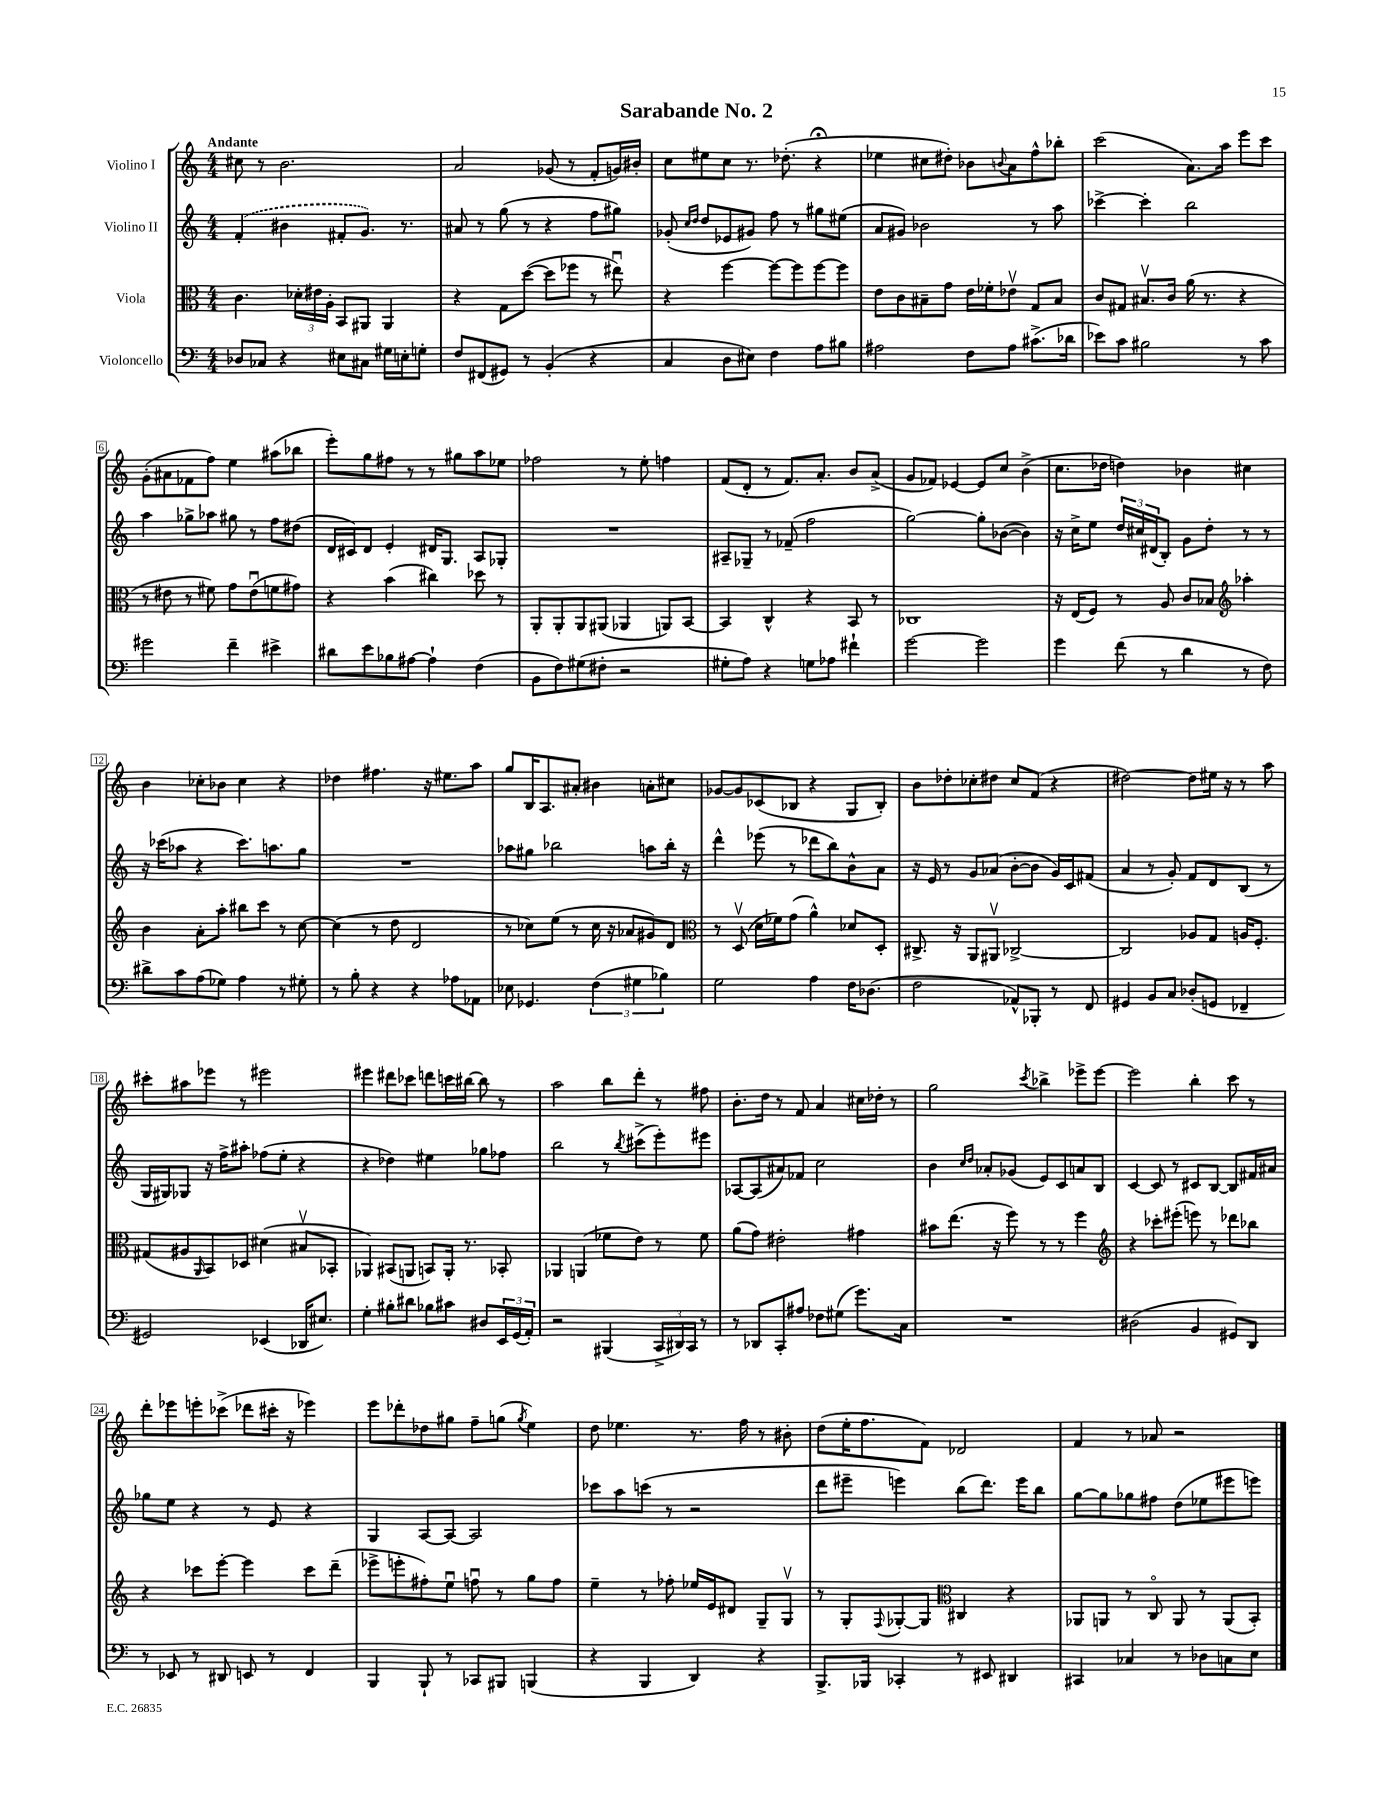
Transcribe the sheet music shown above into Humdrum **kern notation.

**kern	**kern	**kern	**kern
*staff4	*staff3	*staff2	*staff1
*clefF4	*clefC3	*clefG2	*clefG2
*k[]	*k[]	*k[]	*k[]
*M4/4	*M4/4	*M4/4	*M4/4
8D-	4.c	(4f'	8cc#
8C-	.	.	8r
4r	.	4b#	2.b
.	24d-'	.	.
.	24e#	.	.
.	24A'	.	.
8E#	8BB	8f#'	.
8C#	8AA#	8.g)	.
16G#	4AA#	.	.
16E'	.	8.r	.
8G'	.	.	.
=	=	=	=
8F	4r	8a#	2a
(8FF#	.	8r	.
8GG#)	8G	(8gg	.
8r	([8dd	8r	.
(4BB'	8dd]	4r	(8g-
.	8ff-	.	8r
4r	8r	8ff	8f'
.	8ee#u)	8gg#)	16g)
.	.	.	16b#'
=	=	=	=
4C	4r	(8g-'	8cc
.	.	16qqcc	.
.	.	16qqdd	.
.	.	8dd	8ee#
8D	[4ff	8e-	8cc
8E#)	.	8g#)	8.r
4F	8ff_	8ff	.
.	.	.	(8.dd-'
.	8ff]	8r	.
8A	[8ff	8gg#	4r;
8B#	8ff]	(8ee#	.
=	=	=	=
2A#	8e	8a	4ee-
.	8c	8g#)	.
.	8B#~	2b-	8cc#
.	8g	.	8dd#')
8F	16e	.	8b-
.	16f-'	.	.
.	.	.	8qqb
8A#	8e-v	.	8a
(8.c#^	8G	8r	8ff^^
.	8B#	8aa	8bb-'
16d-	.	.	.
=	=	=	=
8e-)	8c	[4ccc-^	(2ccc
8c	8G#	.	.
2B#	8.B#v	4ccc-']	.
.	16c	.	.
.	(16a	2bb	8.a)
.	8.r	.	.
.	.	.	16aa
8r	4r	.	8eee
8c	.	.	8ccc
=	=	=	=
2g#	8r	4aa	(8g'
.	8e#	.	8a#
.	8r	8gg-^	8f-
.	8f#)	8aa-	8ff)
4f~	8g	8gg#	4ee
.	(8e#u	8r	.
4e#^	8f	8ff	(8aa#
.	8g#)	(8dd#	8bb-
=	=	=	=
8d#	4r	16d	8eee')
.	.	16c#)	.
8e	.	8d	8gg
8B-	(4b	4e'	8ff#
[8A#	.	.	8r
4A#`]	4cc#)	16d#	8r
.	.	8.G	.
.	.	.	8gg#
(4F	8dd-	8A	8aa
.	8r	8G-'	8ee-
=	=	=	=
8BB	8AA'	1r	2ff-
8F)	8AA'	.	.
(8G#	8AA	.	.
8F#'	(8AA#	.	.
2r	4AA-	.	8r
.	.	.	8ee'
.	8AA)	.	4ff
.	[8BB	.	.
=	=	=	=
8G#'	4BB]	8A#~	(8f
8A)	.	8G-~	8d'
4r	4C^^	8r	8r
.	.	(8f-~	8.f)
8G	4r	2ff	.
.	.	.	8.a'
8A-	.	.	.
4f#`	8BB	.	8b
.	8r	.	(8a^
=	=	=	=
[2g	1C-	[2gg)	8g
.	.	.	8f-)
.	.	.	[4e-
2g]	.	8gg']	8e-]
.	.	([8b-	8cc
.	.	4b-])	(4b^
=	=	=	=
4g	16r	16r	8.cc
.	(16E	16cc^	.
.	8F)	8ee	.
.	.	.	16dd-
(8f	8r	24dd	4dd)
.	.	24cc#	.
.	.	(24d#	.
8r	8A	8B')	.
4d	8c	8g	4b-
.	8B-	8dd'	.
*	*clefG2	*	*
8r	4aa-'	8r	4cc#
8F)	.	8r	.
=	=	=	=
8d#^	4b	16r	4b
.	.	(16ccc-	.
8c	.	8aa-	.
(8A	8a'	4r	8cc-'
8G-)	8aa'	.	8b-
4A	8bb#	8.ccc-)	4cc-
.	8ccc	.	.
.	.	8.aa	.
8r	8r	.	4r
8G#'	[8cc	8gg	.
=	=	=	=
8r	(4cc]	1r	4dd-
8B'	.	.	.
4r	8r	.	4.ff#
.	8dd	.	.
4r	2d	.	.
.	.	.	16r
.	.	.	8.ee#
8A-	.	.	.
8AA-	.	.	8aa
=	=	=	=
8E-	8r	8aa-	8gg
4.GG-	8cc-)	8gg#	16B
.	.	.	8.A
.	(8ee	2bb-	.
.	8r	.	8a#'
(6F	16cc-	.	4b#
.	16r	.	.
.	8a-	.	.
6G#	.	.	.
.	8g#)	8aa	8a'
6B-)	.	.	.
.	8d	16bb-'	8cc#
.	.	16r	.
=	=	=	=
*	*clefC3	*	*
2G	8r	4ddd^^	[8g-
.	(8Dv	.	8g-]
.	16d	(8eee-	(8c-
.	16f-)	.	.
.	(8g	8r	8B-
4A	4a^^)	8ddd-	4r
.	.	8bb)	.
16F	8d-	8b^^	8G
(8.D-	.	.	.
.	8D'	8a	8B-')
=	=	=	=
2F	8.C#^	16r	8b
.	.	16e	.
.	.	8r	8dd-'
.	16r	.	.
.	8AA	8g	8cc-'
.	8AA#v	(8a-	8dd#
8AA-^^)	[2C-^	[8b'	8cc-
8BBB-'	.	8b]	(8f
8r	.	16g)	4r
.	.	16c	.
8FF	.	(8f#	.
=	=	=	=
4GG#	2C-]	4a	[2dd#)
8BB	.	8r	.
8C	.	8g')	.
(8D-'	8A-	8f	8dd#]
8GG	8G	8d	16ee#
.	.	.	16r
4FF-~	16A	(8B	8r
.	8.F'	.	.
.	.	8r	8aa
=	=	=	=
2GG#)	(8G#	16G	8ccc#'
.	.	16G#)	.
.	8A#	8G-	8aa#
.	16qqAA	.	.
.	8BB)	16r	8eee-
.	.	16ff^	.
.	8D-	8aa#'	8r
(4EE-	(4d#	(8ff-	2eee#
.	.	8ee'	.
16DD-	8B#v	4r	.
8.E#)	.	.	.
.	8BB-'	.	.
=	=	=	=
4G'	4AA-)	4r	4eee#
8B#'	(8BB#	4dd-)	8ddd#
8d#	8AA	.	8ccc-
8B-	8BB)	4ee#	8ddd
8c#	16AA'	.	16ccc
.	8.r	.	[16bb#
8D#	.	8gg-	8bb#]
24EE	8BB-'	8ff-	8r
(24GG	.	.	.
24AA')	.	.	.
=	=	=	=
2r	4AA-	2bb	2aa
.	(4AA	.	.
(4BBB#	8f-	8r	8bb
.	.	8qbb	.
.	8e)	(8ccc#^	8ddd'
24CC^	8r	8eee')	8r
24DD#)	.	.	.
24CC	.	.	.
8r	8f-	8eee#	8ff#
=	=	=	=
8r	(8a	[8A-	8.b'
8DD-	8g)	(8A-]	.
.	.	.	16dd
8CC'	2e#'	8a#)	8r
8A#	.	8f-	8f
8F-	.	2cc	4a
(8G#	.	.	.
8.g)	4g#	.	16cc#
.	.	.	16dd-'
.	.	.	8r
16C	.	.	.
=	=	=	=
1r	8b#	4b	2gg
.	(8.ee	.	.
.	.	16qqcc	.
.	.	16qqdd	.
.	.	8a-'	.
.	16r	.	.
.	8ff)	(8g-	.
.	.	.	8qccc
.	8r	8e)	4bb-^
.	8r	8c	.
.	4ff	8a	8eee-^
.	.	8B	[8eee-
=	=	=	=
*	*clefG2	*	*
(2D#	4r	[4c	2eee-]
.	8ccc-'	8c]	.
.	(8eee#'	8r	.
4BB	8eee)	8c#	4bb'
.	8r	[8B	.
8GG#)	8ddd-	8B]	8ccc
8DD	8bb-	16f#	8r
.	.	16a#	.
=	=	=	=
8r	4r	8gg-	8ddd'
8EE-	.	8ee	8eee-
8r	8ccc-	4r	8eee'
8DD#	[8eee'	.	(8ccc-^
8EE	4eee]	8r	8ddd-
8r	.	8e	16ccc#'
.	.	.	16r
4FF	8ccc-	4r	4eee-)
.	(8ddd~	.	.
=	=	=	=
4BBB	8eee-^	4G	8eee
.	8eee'	.	8ddd-'
8BBB`	8ff#')	[8A	8dd-
8r	8eeu	8A_	8gg#
8CC-	8ffu	2A]	8ff~
8BBB#	8r	.	(8gg
.	.	.	8qgg
(4BBB	8gg	.	4ee)
.	8ff	.	.
=	=	=	=
4r	4ee~	8ccc-	8dd
.	.	8aa	4.ee-
4BBB	8r	(8ccc	.
.	8ff-'	8r	.
4DD)	16ee-	2r	8.r
.	16e	.	.
.	8d#	.	.
.	.	.	16ff
4r	8G~	.	8r
.	8Gv	.	8b#'
=	=	=	=
8.BBB^	8r	8ddd	(8dd
.	8G'	8eee#~	16ee'
16BBB-	.	.	8.ff
.	8qqF	.	.
4CC-'	[8G-'	4eee)	.
.	8G-]	.	8f)
*	*clefC3	*	*
8r	4C#	(8bb	2d-
8EE#	.	8.ddd)	.
4DD#	4r	.	.
.	.	16eee	.
.	.	8bb	.
=	=	=	=
4CC#	8AA-	[8gg	4f
.	8AA	8gg]	.
4C-	8r	8gg-	8r
.	8Co	8ff#	8a-
8r	8AA	(8dd	2r
8D-	8r	8ee-	.
8C	(8AA	8eee#	.
8E	8BB')	8eee)	.
==	==	==	==
*-	*-	*-	*-
